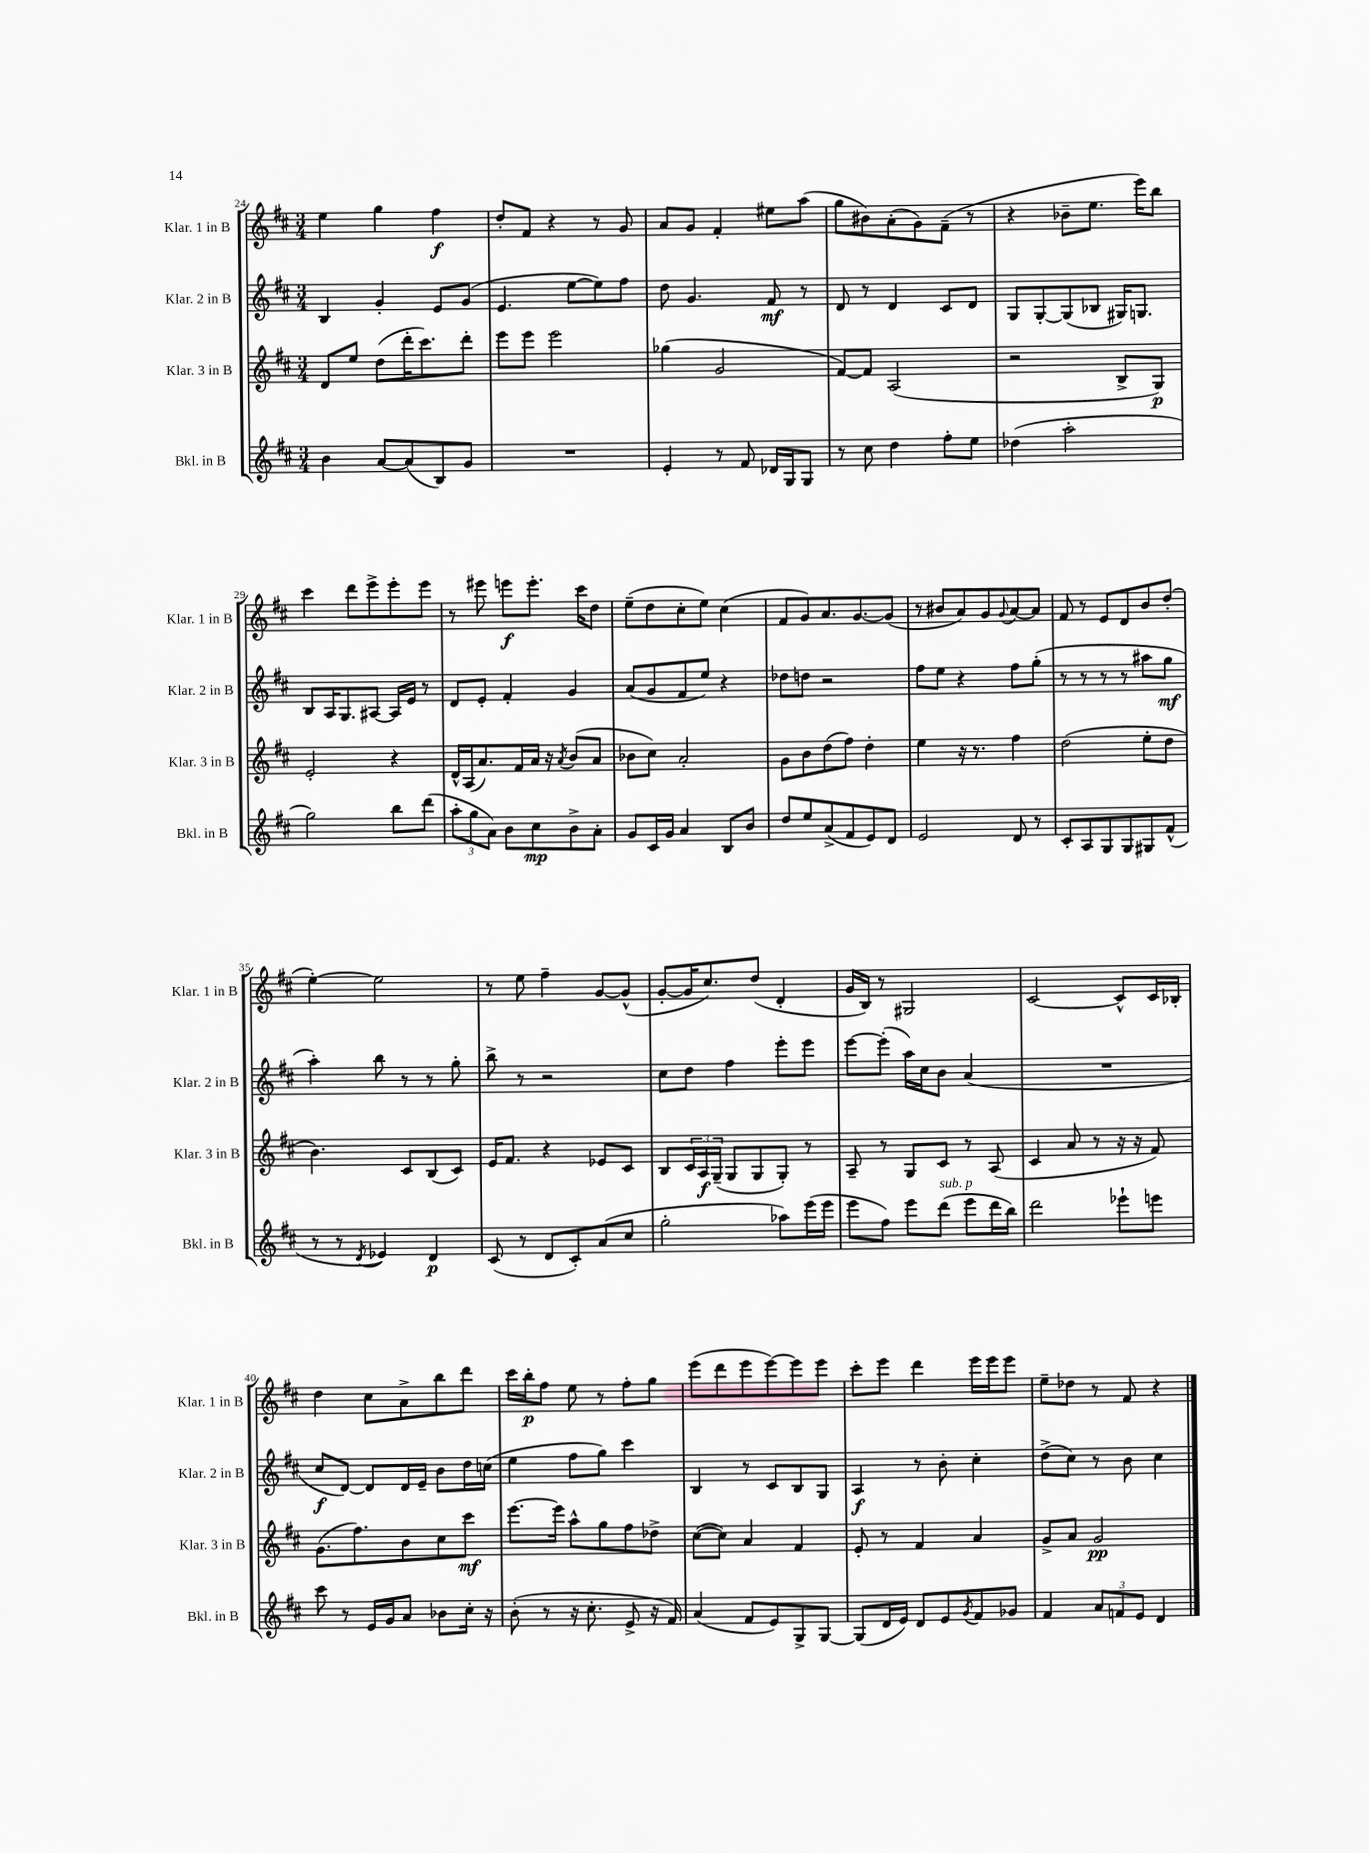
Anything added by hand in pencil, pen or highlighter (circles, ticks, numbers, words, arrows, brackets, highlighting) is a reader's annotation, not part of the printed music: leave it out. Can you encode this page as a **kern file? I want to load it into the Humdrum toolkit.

**kern	**kern	**kern	**kern
*staff4	*staff3	*staff2	*staff1
*clefG2	*clefG2	*clefG2	*clefG2
*k[f#c#]	*k[f#c#]	*k[f#c#]	*k[f#c#]
*M3/4	*M3/4	*M3/4	*M3/4
4b	8d	4B	4ee
.	8ee	.	.
[8a	(8dd	4g'	4gg
(8a]	16ddd'	.	.
.	8.ccc#)	.	.
8B)	.	8e	4ff#
8g	8ddd'	(8g	.
=	=	=	=
2.r	8eee	4.e	8dd'
.	8eee	.	8f#
.	2eee	.	4r
.	.	[8ee	.
.	.	8ee])	8r
.	.	8ff#	8g
=	=	=	=
4e'	(4gg-	8dd	8a
.	.	4.g	8g
8r	2g	.	4f#'
8f#	.	.	.
16d-	.	8f#	8ee#
16G	.	.	.
8G	.	8r	(8aa
=	=	=	=
8r	[8f#)	8d	8gg
8cc#	8f#]	8r	8b#)
4dd	(2A	4d	(8a'
.	.	.	8g)
8ff#'	.	8c#	(8f#~
8ee	.	8d	8r
=	=	=	=
(4dd-	2r	8G	4r
.	.	[8G'	.
2aa'	.	(8G]	8b-~
.	.	8B-	8.ee
.	8B^	16G#)	.
.	.	8.G	16eee)
.	8G)	.	8bb
=	=	=	=
2gg)	2e'	8B	4ccc#
.	.	16A	.
.	.	8.G	.
.	.	.	8ddd
.	.	[8A#	8eee^
8bb	4r	16A#]	8eee'
.	.	16e	.
(8ddd	.	8r	8eee
=	=	=	=
12aa'	16d^^	8d	8r
.	(16A	.	.
12gg	.	.	.
.	8.a)	8e'	8eee#
12a)	.	.	.
8b	.	4f#'	8eee
.	16f#	.	.
8cc#	16a	.	8.eee'
.	16r	.	.
.	8qa	.	.
8b^	(8b	4g	.
.	.	.	16ccc#
8a'	8a	.	8dd
=	=	=	=
8g	8b-	(8a	(8ee~
16c#	8cc#)	8g	8dd
16g	.	.	.
4a	2a'	8f#	8cc#'
.	.	8ee)	8ee)
8B	.	4r	(4cc#
8b	.	.	.
=	=	=	=
8dd	8g	8dd-	8f#
8ee	8b	8dd	8g)
(8a^	(8dd	2r	8.a
8f#	8ff#)	.	.
.	.	.	[8.g
8e)	4dd'	.	.
8d	.	.	(8g]
=	=	=	=
2e	4ee	8ff#	8r
.	.	8ee	8b#
.	16r	4r	8a)
.	8.r	.	.
.	.	.	8g
.	.	.	8qqg
8d	4ff#	8ff#	[8a
8r	.	(8gg'	8a]
=	=	=	=
8c#'	(2dd	8r	8f#
8A	.	8r	8r
8G	.	8r	8e
8G	.	8r	8d
8G#	8ee'	8aa#	8b
(8f#^^	8dd	8gg	(8dd'
=	=	=	=
8r	4.b)	4aa')	[4ee')
8r	.	.	.
8qd	.	.	.
4e-)	.	8bb	2ee]
.	8c#	8r	.
4d	(8B	8r	.
.	8c#)	8gg'	.
=	=	=	=
(8c#	16e	8bb^	8r
.	8.f#	.	.
8r	.	8r	8ee
8d	4r	2r	4ff#~
8c#')	.	.	.
(8a	8e-	.	[8g
8cc#	8c#	.	(8g^^]
=	=	=	=
2gg'	8B	8cc#	[8g'
.	24c#	8dd	16g]
.	24A	.	.
.	.	.	8.cc#)
.	(24G~	.	.
.	8G	4ff#	.
.	8G	.	(8dd
8aa-)	8G')	8eee'	4d'
(16eee	8r	8eee	.
16eee	.	.	.
=	=	=	=
8eee	8A~	[8eee	16g
.	.	.	16B)
8ff#)	8r	(8eee']	8r
8eee	8G	16aa)	2G#
.	.	16cc#	.
(8ddd	8c#	8b	.
8eee	8r	(4a	.
16ddd	(8A	.	.
16bb)	.	.	.
=	=	=	=
2ddd	4c#	2.r	[2c#
.	8a	.	.
.	8r	.	.
8eee-`	16r	.	8c#^^]
.	16r	.	.
8eee	8f#)	.	16c#
.	.	.	16B-'
=	=	=	=
8ccc#	(8.g	8cc#	4dd
8r	.	[8d)	.
.	8.ff#)	.	.
16e	.	8d]	8cc#
16g	.	.	.
8a	8b	16d	8a^
.	.	16e~	.
8b-	8cc#	8b	8bb
16cc#'	8ccc#	16dd	8ddd
16r	.	(16cc	.
=	=	=	=
(8b'	[8.eee	4ee	16ccc#
.	.	.	16bb'
8r	.	.	8ff#
.	16eee]	.	.
16r	8aa^^	8ff#	8ee
8.cc#'	.	.	.
.	8gg	8gg)	8r
8e^	8ff#	4ccc#	8ff#'
16r	8dd-^	.	8gg
16f#)	.	.	.
=	=	=	=
(4a	([8cc#	4B	(8eee
.	8cc#])	.	8ddd
8f#	4a	8r	8eee
8e)	.	8c#	[8eee)
8G^	4f#	8B	8eee]
[8G	.	8G	8eee
=	=	=	=
(8G]	8e'	4A	8ccc#'
16d	8r	.	8eee
16e)	.	.	.
8d	4f#	8r	4ddd
8e	.	8b'	.
8qg	.	.	.
8f#	4a	4cc#'	16eee
.	.	.	16eee
8g-	.	.	8eee
=	=	=	=
4f#	8g^	(8dd^	8ee~
.	8a	8cc#)	8dd-
12a	2g	8r	8r
12f	.	.	.
.	.	8b	8f#
12e	.	.	.
4d	.	4cc#	4r
==	==	==	==
*-	*-	*-	*-
